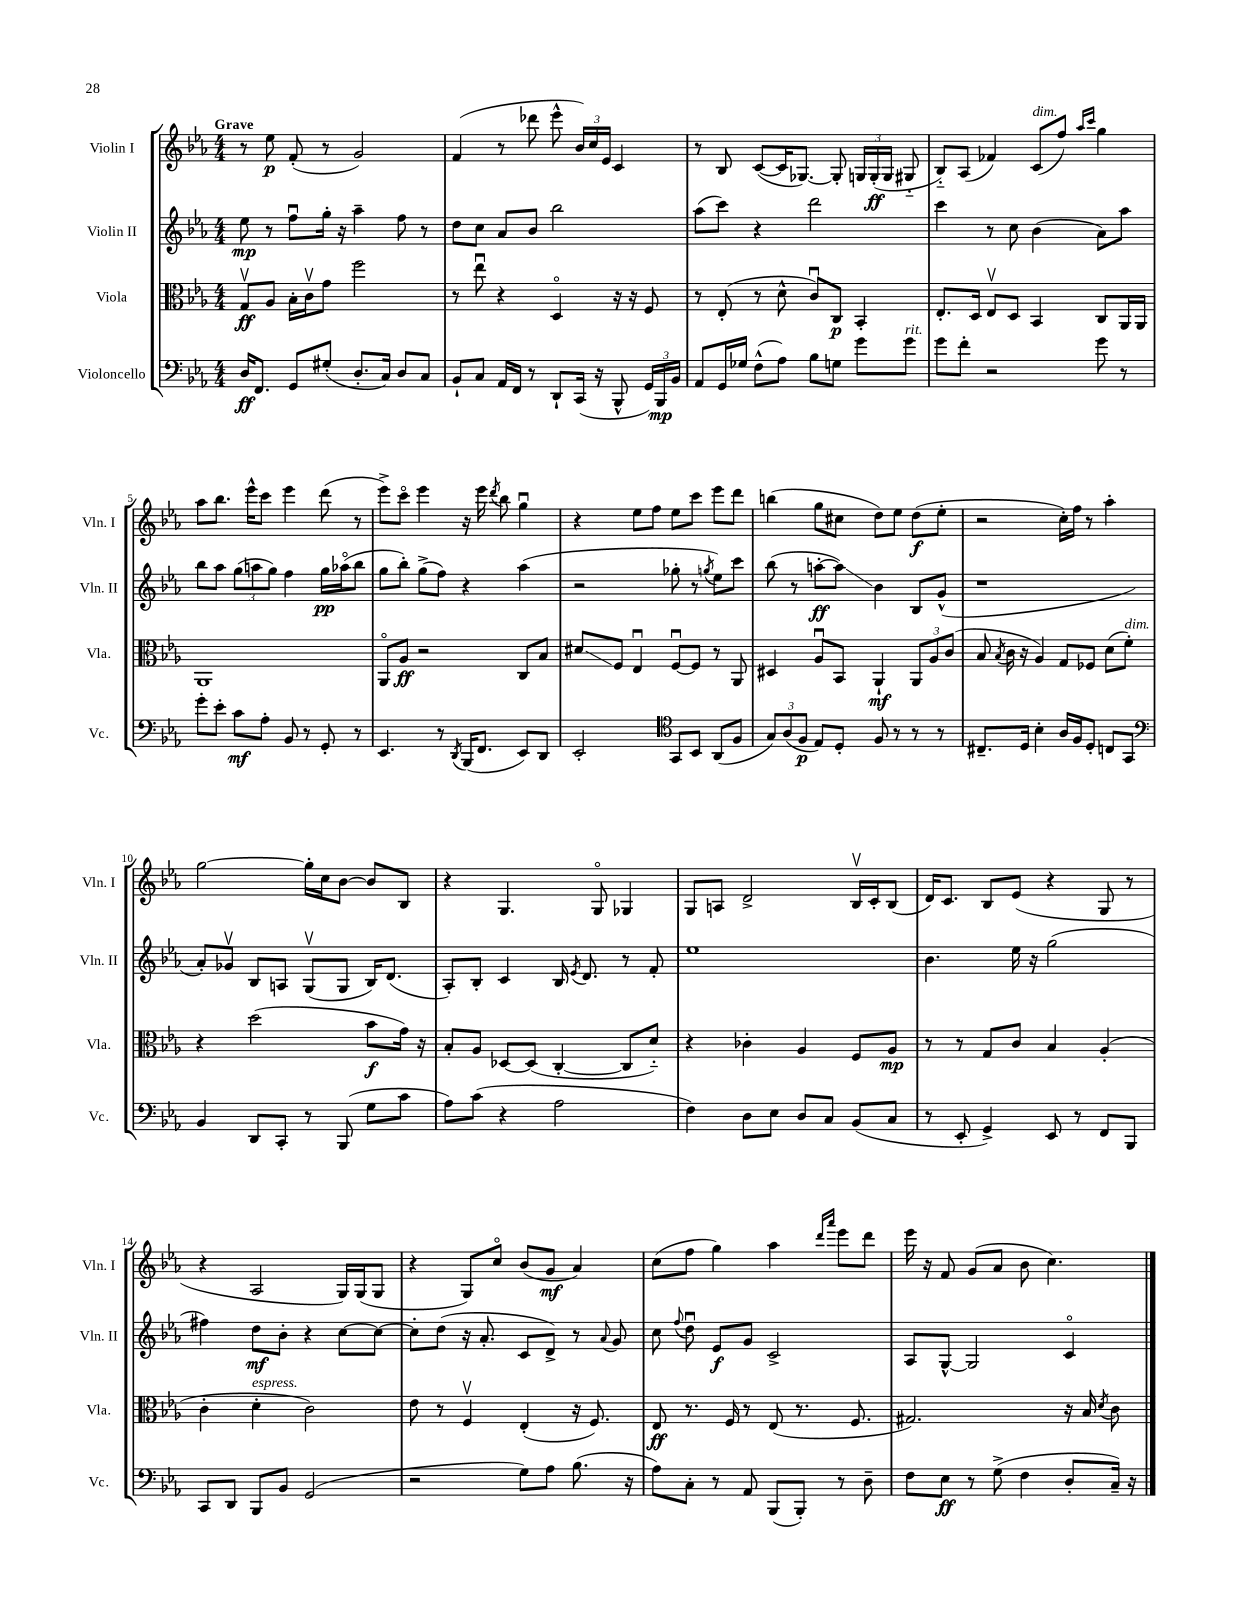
<<
\new StaffGroup <<
\new Staff = "s0" \with { instrumentName = "Violin I" shortInstrumentName = "Vln. I" } {
    \clef treble \key ees \major \numericTimeSignature \time 4/4 \tempo "Grave"
    \autoBeamOff r8 ees''8\p f'8-.( r8 g'2) |
    f'4( r8 des'''8 ees'''8-^ \tuplet 3/2 { bes'16[) c''16 ees'16] } c'4 |
    r8 bes8 c'8[~( c'16 ges8.]~) ges8-. \tuplet 3/2 { g16[ g16-.\ff( g16] } gis8-_ |
    bes8[-_) aes8]( fes'4) c'8[^\markup { \italic "dim." }( f''8]) \grace { aes''16[ c'''16] } g''4 |
    aes''8[ bes''8.] ees'''16[-^ c'''8] ees'''4 d'''8( r8 |
    ees'''8[->) c'''8]\flageolet ees'''4 r16 ees'''16 \acciaccatura { d'''8 } bes''8 g''4\downbow |
    r4 ees''8[ f''8] ees''8[ c'''8] ees'''8[ d'''8] |
    b''4( g''8[ cis''8] d''8[) ees''8] d''8[\f( ees''8]-. |
    r2 c''16[-.) f''16] r8 aes''4-. |
    g''2~ g''16[-. c''16 bes'8]~ bes'8[ bes8] |
    r4 g4. g8\flageolet ges4 |
    g8[ a8] d'2-> bes16[\upbow c'16-. bes8]( |
    d'16[) c'8.] bes8[ ees'8]( r4 g8 r8 |
    r4 aes2 g16[) g16( g8] |
    r4 g8[) c''8]\flageolet bes'8[( g'8]\mf aes'4) |
    c''8[( f''8] g''4) aes''4 \grace { d'''16[ aes'''16] } ees'''8[ d'''8] |
    ees'''16 r16 f'8 g'8[( aes'8] bes'8 c''4.) \bar "|." |
}
\new Staff = "s1" \with { instrumentName = "Violin II" shortInstrumentName = "Vln. II" } {
    \clef treble \key ees \major \numericTimeSignature \time 4/4
    \autoBeamOff ees''8\mp r8 f''8[\downbow g''16]-. r16 aes''4-- f''8 r8 |
    d''8[ c''8] aes'8[ bes'8] bes''2 |
    aes''8[( c'''8]) r4 d'''2 |
    c'''4 r8 c''8 bes'4( aes'8[) aes''8] |
    bes''8[ aes''8] \tuplet 3/2 { g''8[( a''8 g''8]) } f''4 g''16[\pp aes''16\flageolet( bes''8] |
    g''8[ bes''8]-.) g''8[->( f''8]) r4 aes''4( |
    r2 ges''8-. r8 \acciaccatura { g''8 } ees''8[) c'''8] |
    bes''8( r8 a''8[~-.\ff a''8]\glissando) bes'4 bes8[ g'8]-^( |
    r1 |
    aes'8[-.) ges'8]\upbow bes8[ a8] g8[\upbow( g8] bes16[) d'8.]( |
    aes8[-.) bes8]-. c'4 bes16 \acciaccatura { ees'8 } d'8. r8 f'8-. |
    ees''1 |
    bes'4. ees''16 r16 g''2( |
    fis''4) d''8[\mf bes'8]-. r4 c''8[~ c''8]~ |
    c''8[-. d''8]( r16 aes'8.-. c'8[ d'8]->) r8 \appoggiatura { aes'8 } g'8 |
    c''8 \appoggiatura { f''8 } d''8\downbow ees'8[\f g'8] c'2-> |
    aes8[ g8]~-^ g2 c'4\flageolet \bar "|." |
}
\new Staff = "s2" \with { instrumentName = "Viola" shortInstrumentName = "Vla." } {
    \clef alto \key ees \major \numericTimeSignature \time 4/4
    \autoBeamOff g8[\upbow\ff aes8] bes16[-. c'16\upbow g'8] f''2 |
    r8 ees''8\downbow r4 d4\flageolet r16 r16 f8 |
    r8 ees8-.( r8 d'8-^ c'8[\downbow) c8]\p bes,4-. |
    ees8.[-. d16] ees8[\upbow d8] bes,4 c8[ aes,16 aes,16] |
    aes,1 |
    aes,8[\flageolet aes8]\ff r2 c8[ bes8] |
    dis'8[\glissando f8] ees4\downbow f8[~\downbow f8] r8 aes,8 |
    dis4 aes8[\downbow bes,8] aes,4-!\mf \tuplet 3/2 { aes,8[ aes8 c'8]( } |
    bes8 \acciaccatura { bes8 } c'16 r16 aes4) g8[ fes8] d'8[( f'8]-.^\markup { \italic "dim." }) |
    r4 d''2( bes'8[\f g'16]) r16 |
    bes8[-. aes8] des8[~ des8]( c4~-. c8[ d'8]-_) |
    r4 ces'4-. aes4 f8[ aes8]\mp |
    r8 r8 g8[ c'8] bes4 aes4-.( |
    c'4-. d'4-.^\markup { \italic "espress." } c'2) |
    ees'8 r8 f4\upbow ees4-.( r16 f8.) |
    ees8\ff r8. f16 r8 ees8( r8. f8. |
    gis2.) r16 bes16 \acciaccatura { d'8 } c'8 \bar "|." |
}
\new Staff = "s3" \with { instrumentName = "Violoncello" shortInstrumentName = "Vc." } {
    \clef bass \key ees \major \numericTimeSignature \time 4/4
    \autoBeamOff d16[\ff f,8.] g,8[ gis8]-.( d8.[-. c16]) d8[ c8] |
    bes,8[-! c8] aes,16[ f,16] r8 d,8[-! c,16]( r16 bes,,8-^ \tuplet 3/2 { g,16[) bes,,16\mp bes,16] } |
    aes,8[ g,16 ges16] f8[-^( aes8]) bes8[ g8] g'8[ g'8]^\markup { \italic "rit." } |
    g'8[ f'8]-. r2 g'8 r8 |
    g'8[-. ees'8]-. c'8[\mf aes8]-. bes,8 r8 g,8-. r8 |
    ees,4. r8 \acciaccatura { d,8 } bes,,16[( f,8.] ees,8[) d,8] |
    ees,2-. \clef tenor g,8[ bes,8] aes,8[( f8] |
    \tuplet 3/2 { g8[) aes8( f8]\p } ees8[) d8]-. f8 r8 r8 r8 |
    cis8.[-- d16] bes4-. aes16[ f16 d8]-. c8[ g,8] |
    \clef bass bes,4 d,8[ c,8]-. r8 bes,,8( g8[ c'8] |
    aes8[) c'8]( r4 aes2 |
    f4) d8[ ees8] d8[ c8] bes,8[( c8] |
    r8 ees,8-. g,4->) ees,8 r8 f,8[ bes,,8] |
    c,8[ d,8] bes,,8[ bes,8] g,2( |
    r2 g8[) aes8] bes8.( r16 |
    aes8[) c8]-. r8 aes,8 bes,,8[( bes,,8]-.) r8 d8-- |
    f8[ ees8]\ff r8 g8->( f4 d8[-. c16]--) r16 \bar "|." |
}
>>
>>
